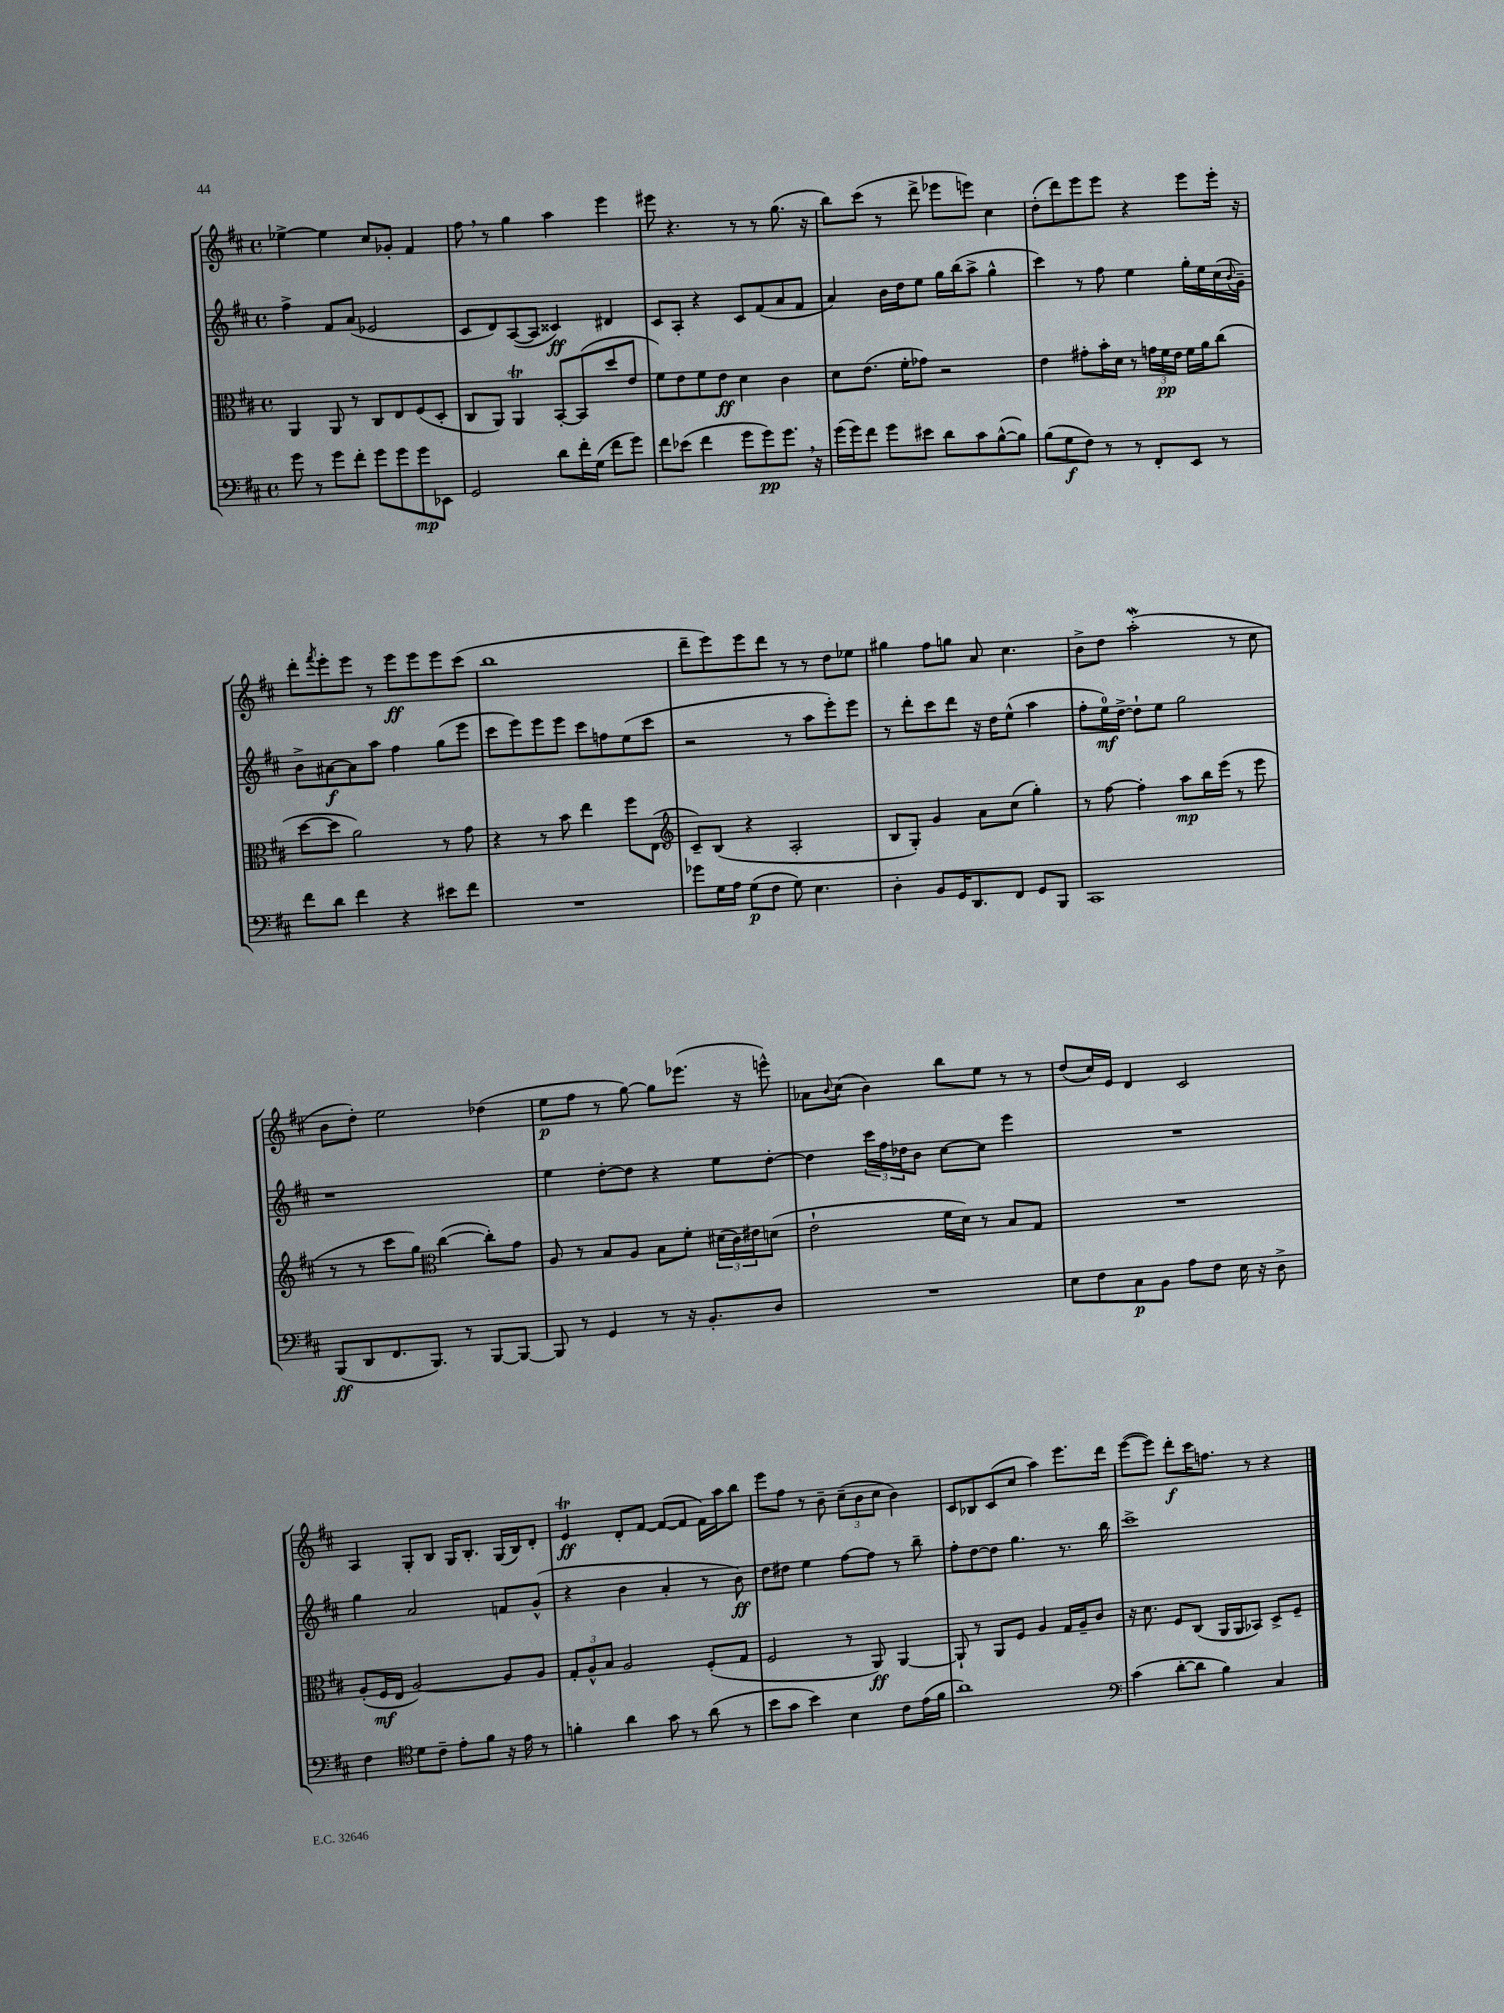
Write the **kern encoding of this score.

**kern	**kern	**kern	**kern
*staff4	*staff3	*staff2	*staff1
*clefF4	*clefC3	*clefG2	*clefG2
*k[f#c#]	*k[f#c#]	*k[f#c#]	*k[f#c#]
*M4/4	*M4/4	*M4/4	*M4/4
*met(c)	*met(c)	*met(c)	*met(c)
8g	4AA	4ff#^	[4ee-^
8r	.	.	.
8g	8AA	8f#	4ee-]
8f#'	8r	(8a	.
8g	8C#	2e-	8cc#
8g	8E	.	8g-'
8g	(8F#	.	4f#
8EE-	8D'	.	.
=	=	=	=
2GG	8C#	8c#	8ff#
.	8AA)	8d)	8r
.	4AA	([8A	4gg
.	.	8A]	.
8d	[8BB'	4c##)	4aa
16f#'	(8BB]	.	.
(16G	.	.	.
8f#	8dd	4d#	4eee
8g)	8e	.	.
=	=	=	=
8f#	8f#)	8c#	8eee#
(8e-	8e	8A'	4.r
4f#	8f#	4r	.
.	8e	.	.
8g	4d	8c#	8r
8g)	.	(8f#	8r
8.g	4c#	8a	(8.gg
.	.	8f#	.
16r	.	.	16r
=	=	=	=
(16g	8d	4a)	8bb)
16g)	.	.	.
8f#	(8.e	.	(8ccc#
8g	.	16b	8r
.	16f#'	16dd	.
8e#	8g-)	8ee	8ddd^
8d	2r	16gg	8eee-
.	.	(16bb	.
8c#	.	8aa^	8eee)
([8B^^	.	4gg^^	4cc#
8B])	.	.	.
=	=	=	=
(8B	4e	4ccc#)	(8dd'
8G	.	.	8ddd)
8F#)	8g#'	8r	8eee
8r	16b'	8ff#	8eee
.	16d	.	.
8r	8r	4ee	4r
8FF#'	24g	.	.
.	24f#	.	.
.	24e	.	.
8EE	16f#	16gg'	8eee
.	16a	16ee	.
8r	(8cc#	(16cc#	16eee'
.	.	8qqb	.
.	.	16g~)	16r
=	=	=	=
8f#	[8dd	8b^	8ddd'
.	.	.	8qfff#
8d	8dd]	[8a#	8eee'
4f#	2a)	8a#]	8eee
.	.	8aa	8r
4r	.	4ff#	8eee
.	.	.	8eee
8e#	8r	(8gg	8eee
8f#	8g	8eee	(8ccc#
=	=	=	=
1r	4r	8ccc#	1bb
.	.	8eee)	.
.	8r	8eee	.
.	8b	8eee	.
.	4ee	8ccc#	.
.	.	8ff	.
.	8ff#	(8ee	.
.	(8E	8ccc#	.
=	=	=	=
*	*clefG2	*	*
8g-	8c#~)	2r	8ddd~
16G	(8B	.	8eee)
16A	.	.	.
(8G	4r	.	8eee
8F#	.	.	8ddd
8G)	2A'	8r	8r
4.E	.	8aa	8r
.	.	8eee')	8dd
.	.	8eee	8ee-
=	=	=	=
4D'	8B	8r	4gg#
.	8G')	8ddd'	.
8BB	4g	8ccc#	8ff#
16GG	.	8ddd	8gg
8.DD	.	.	.
.	8a	16r	8a
.	.	16dd	.
8FF#	(8cc#	(8ee^^	4.cc#
8GG	4gg')	4aa	.
8BBB	.	.	.
=	=	=	=
1CC#	8r	8ff#'	8b^
.	[8ff#	16ee)	8dd
.	.	[16dd^	.
.	4ff#']	8dd`]	(2aa'
.	.	8ee	.
.	8aa	2gg	.
.	16bb	.	.
.	(16eee	.	.
.	8r	.	8r
.	8eee	.	8cc#
=	=	=	=
(8BBB	8r	1r	8b
8DD	8r	.	8dd')
8.FF#	8ccc#	.	2ee
.	8gg)	.	.
8.BBB)	.	.	.
*	*clefC3	*	*
.	([4cc#	.	.
8r	.	.	.
[8BBB	8cc#'])	.	(4dd-
8BBB_	8g	.	.
=	=	=	=
8BBB]	8A	4ee	8ee
8r	8r	.	8ff#
4GG	8B	[8dd'	8r
.	8A	8dd]	[8gg)
8r	8B	4r	8gg]
16r	8f#'	.	(8.eee-
8.BB'	.	.	.
.	(24d#	8ee	.
.	24c#)	.	.
.	.	.	16r
.	24e#	.	.
8D	(8d	[8dd'	8eee^^)
=	=	=	=
1r	2e`	4dd]	8a-
.	.	.	8qqb
.	.	.	(8cc#
.	.	24ccc#	4b)
.	.	24ff#	.
.	.	24dd-	.
.	.	8b	.
.	16f#	[8cc#	8bb
.	16d)	.	.
.	8r	8cc#]	8ee
.	8B	4eee	8r
.	8G	.	8r
=	=	=	=
8E	1r	1r	(8dd
8F#	.	.	16cc#)
.	.	.	16e
8C#	.	.	4d
8BB	.	.	.
8A	.	.	2c#
8F#	.	.	.
16E	.	.	.
16r	.	.	.
8D^	.	.	.
=	=	=	=
4F#	(8A'	4gg	4A
.	16F#	.	.
.	16E	.	.
*clefC4	*	*	*
8d	[2A)	2a	8G'
8c#~	.	.	8B
8e'	.	.	16G
.	.	.	8.B'
8f#	.	.	.
16r	8A]	8f	(16G
16e	.	.	16B)
8r	8A	(8g^^	8d'
=	=	=	=
4f'	12G'	4r	4e
.	12A^^	.	.
.	12B	.	.
4a	2A	4b	8d'
.	.	.	[8f#
8g	.	4a'	(8f#_
8r	.	.	8f#]
(8a	(8F#'	8r	16f#)
.	.	.	16aa
8r	8G	8b)	8bb
=	=	=	=
8b	2F#	8dd	8eee
8g	.	8dd#	8ff#
4b)	.	4ee	8r
.	.	.	8b~
4B	8r	[8ff#	(12cc#~
.	.	.	12b
.	8AA)	8ff#]	.
.	.	.	12cc#
8c#	[4AA	8r	4b)
(16e	.	8bb~	.
16f#	.	.	.
=	=	=	=
1a)	8AA`]	8ff#'	8c#
.	8r	[8dd	8B-
.	8AA	8dd]	(8c#
.	8F#	4.gg	8cc#
.	4A	.	4aa)
.	16G	8.r	8.eee
.	16A~	.	.
.	8c#	.	.
.	.	16bb	16ddd
=	=	=	=
*clefF4	*	*	*
(4c#	16r	1ccc#^	([8eee
.	8.d	.	.
.	.	.	8eee])
[8d'	8F#	.	8ddd'
8d]	(8C#	.	16ccc#
.	.	.	8.ff
4B)	16AA	.	.
.	16AA	.	.
.	8BB-)	.	8r
4C#	8D^	.	4r
.	8F#~	.	.
==	==	==	==
*-	*-	*-	*-
